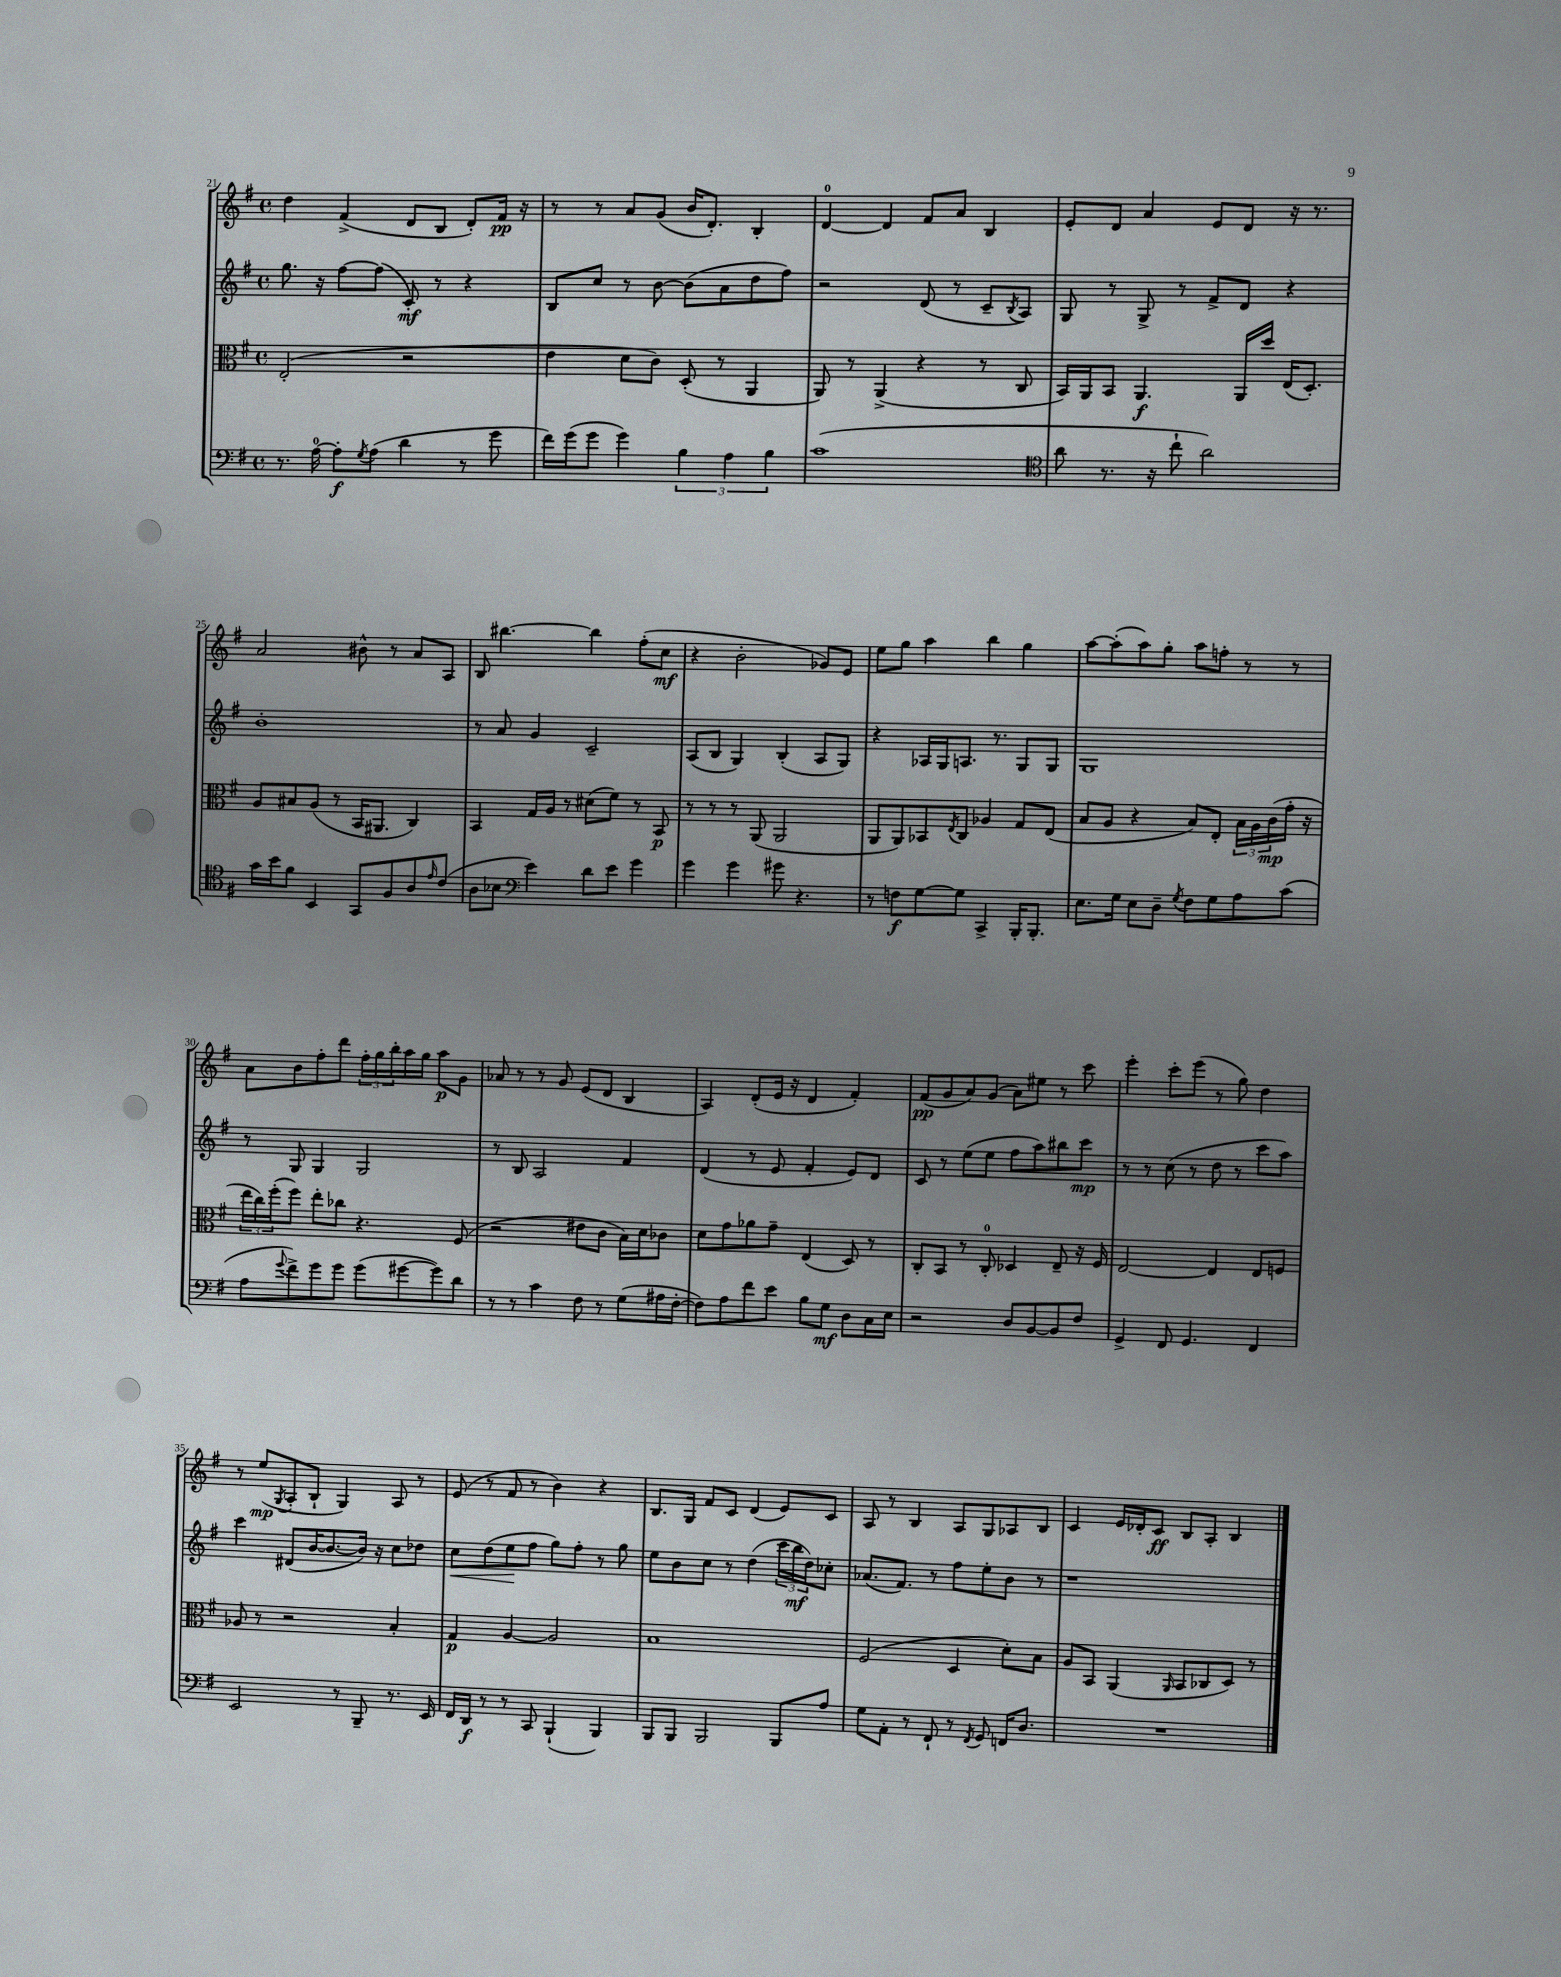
<<
\new StaffGroup <<
\new Staff = "s0" {
    \clef treble \key g \major \defaultTimeSignature \time 4/4
    d''4 fis'4->( d'8 b8 d'8-.) fis'16\pp r16 |
    r8 r8 a'8 g'8( b'16 d'8.-.) b4-. |
    d'4-0~ d'4 fis'8 a'8 b4 |
    e'8-. d'8 a'4 e'8 d'8 r16 r8. |
    a'2 bis'8-^ r8 a'8 a8 |
    b8 bis''4.~ bis''4 fis''8-.( c''8\mf |
    r4 b'2-. ges'8) e'8 |
    e''8 g''8 a''4 b''4 g''4 |
    a''8~ a''8-.( a''8) g''8-. a''8 f''8-. r8 r8 |
    a'8 b'8 fis''8-. d'''8 \tuplet 3/2 { fis''16-. g''16 b''16-. } a''16 g''16 a''8\p g'8 |
    aes'8 r8 r8 g'8 e'8( d'8 b4 |
    a4) d'8-.( e'16 r16 d'4 fis'4-.) |
    fis'8\pp( g'8 a'8) g'8( a'8) eis''8 r8 c'''8 |
    e'''4-. c'''8-. e'''8( r8 g''8) d''4 |
    r8 e''8\mp( \acciaccatura { g8 } a8-. b8-! g4) a8 r8 |
    e'8( r8 fis'8 r8 b'4) r4 |
    b8. g16 fis'8 c'8 d'4( e'8) c'8 |
    a8 r8 b4 a8 g8 aes8 b8 |
    c'4 e'16 des'16-. c'8\ff b8 a8-. b4 \bar "|." |
}
\new Staff = "s1" {
    \clef treble \key g \major \defaultTimeSignature \time 4/4
    g''8. r16 fis''8~ fis''8( c'8-.\mf) r8 r4 |
    b8 c''8 r8 b'8~ b'8( a'8 d''8 fis''8) |
    r2 d'8( r8 c'8-- \acciaccatura { b8 } a8) |
    g8 r8 g8-> r8 fis'8-> d'8 r4 |
    b'1-. |
    r8 a'8 g'4 c'2-- |
    a8( b8 g4) b4-.( a8 g8) |
    r4 aes16 g16 a8. r8. g8 g8 |
    g1 |
    r8 g8 g4 g2 |
    r8 b8 a2 fis'4 |
    d'4( r8 e'8 fis'4-. e'8) d'8 |
    c'8 r8 e''8( e''8 fis''8 a''8) bis''8 c'''8\mp |
    r8 r8 c''8( r8 d''8 r8 c'''8 a''8) |
    c'''4 dis'8( b'16~ b'8.~ b'16) r16 c''8 des''8 |
    c''8\< d''8( e''8\! fis''8 g''8) fis''8-. r8 g''8 |
    e''8 b'8 c''8 r8 d''4( \tuplet 3/2 { c'''16 b''16\mf d''16) } ces''8-. |
    aes'8.( fis'8.) r8 fis''8 e''8-. b'8 r8 |
    r1 \bar "|." |
}
\new Staff = "s2" {
    \clef alto \key g \major \defaultTimeSignature \time 4/4
    e2-.( r2 |
    e'4 d'8 c'8) d8-.( r8 a,4 |
    a,8) r8 a,4->( r4 r8 c8 |
    b,16) a,16 b,8 a,4.\f a,16 d''16 e16( d8.-.) |
    a8 bis8 a8( r8 b,16 ais,8. c4) |
    b,4 g16 a16 r8 dis'8( fis'8) r8 b,8\p |
    r8 r8 r8 a,8( a,2 |
    a,8 a,8) bes,8 \acciaccatura { e8 } c8 aes4 g8 e8( |
    b8 a8 r4 b8) e8-. \tuplet 3/2 { b16 a16 c'16\mp( } g'16-. r16 |
    \tuplet 3/2 { e''16 c''16) fis''16-.( } fis''8) e''8-. ces''8 r4. fis8( |
    r2 eis'8 c'8 b16) d'16 ces'8 |
    d'8 g'8 aes'8 g'8-- e4( d8) r8 |
    c8-. b,8 r8 c8-0-. des4 e8-- r16 fis16 |
    e2~ e4 e8 f8 |
    aes8 r8 r2 b4-. |
    g4\p a4~ a2 |
    b1 |
    fis2( d4 d'8-.) b8 |
    a8 b,8 a,4( \grace { a,16 } b,8 ces8 d8) r8 \bar "|." |
}
\new Staff = "s3" {
    \clef bass \key g \major \defaultTimeSignature \time 4/4
    r8. a16-0~ a8-.\f \acciaccatura { g8 } a8( d'4 r8 g'8 |
    fis'16) g'16( g'8 g'4) \tuplet 3/2 { b4 a4 b4 } |
    c'1( |
    \clef tenor a'8 r8. r16 c''8-! a'2) |
    g'16 b'16 fis'8 b,4 g,8 fis8 a8 \grace { e'16 } c'8( |
    a8 bes8 \clef bass e'4) d'8 e'8 g'4 |
    g'4 g'4 gis'8 r4. |
    r8 f8\f g8~ g8 c,4-> b,,16-. b,,8.-. |
    e8. g16 e8 d8-- \acciaccatura { g8 } fis8 g8 a8 c'8( |
    a8 \appoggiatura { g'8 } fis'8->) g'8 g'8 g'8( gis'8~ gis'8) d'8 |
    r8 r8 c'4 fis8 r8 g8( ais16 fis16~-. |
    fis8) a8 fis'8 e'8 b8 g8\mf d8 c16 e16 |
    r2 d8 b,8~ b,8 fis8 |
    g,4-> fis,8 g,4. fis,4 |
    e,2 r8 b,,8-- r8. e,16 |
    fis,16 d,16\f r8 r8 c,8 b,,4-!( b,,4) |
    b,,8 b,,8 b,,2 b,,8 a8 |
    g8 a,8-. r8 fis,8-! r8 \acciaccatura { fis,8 } g,8 f,16 d8. |
    R1 \bar "|." |
}
>>
>>
\layout { \context { \Score currentBarNumber = #21 } }
